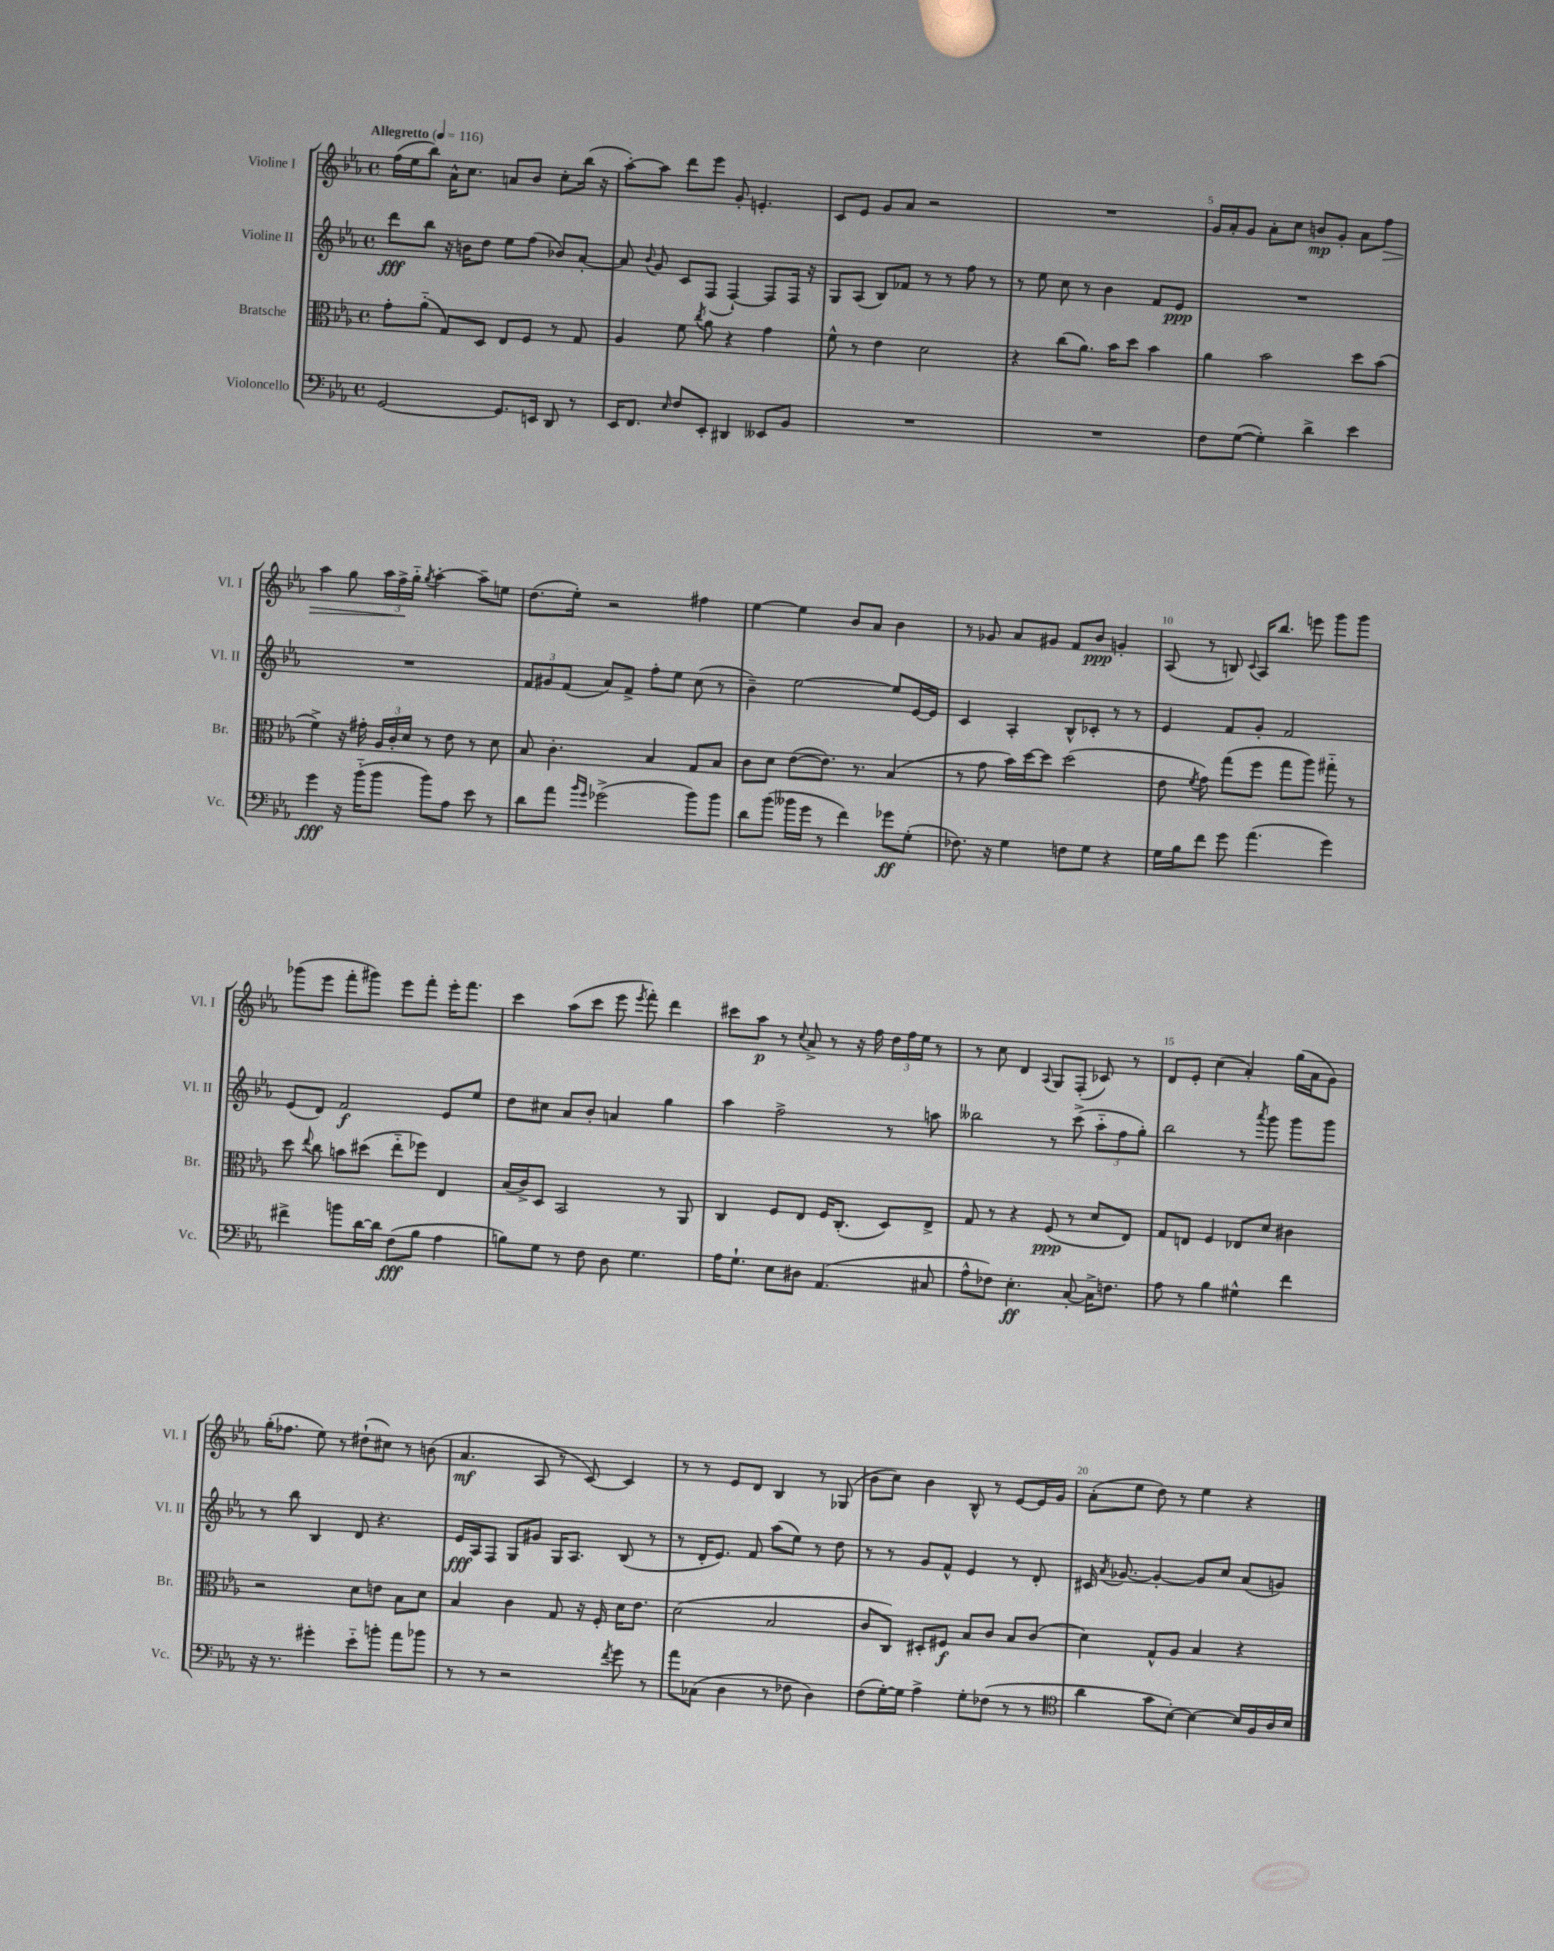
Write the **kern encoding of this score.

**kern	**dynam	**kern	**dynam	**kern	**dynam	**kern	**dynam
*part4	*part4	*part3	*part3	*part2	*part2	*part1	*part1
*staff4	*staff4	*staff3	*staff3	*staff2	*staff2	*staff1	*staff1
*I"Violoncello	*	*I"Bratsche	*	*I"Violine II	*	*I"Violine I	*
*I'Vc.	*	*I'Br.	*	*I'Vl. II	*	*I'Vl. I	*
*clefF4	*	*clefC3	*	*clefG2	*	*clefG2	*
*k[b-e-a-]	*	*k[b-e-a-]	*	*k[b-e-a-]	*	*k[b-e-a-]	*
*M4/4	*	*M4/4	*	*M4/4	*	*M4/4	*
*met(c)	*	*met(c)	*	*met(c)	*	*met(c)	*
*MM116	*	*MM116	*	*MM116	*	*MM116	*
=1	=1	=1	=1	=1	=1	=1	=1
!	!	!	!	!	!	!LO:TX:a:B:t=Allegretto	!
[2GG/	.	8g'\L	.	8ddd\L	fff	(16ff\LL	.
.	.	.	.	.	.	16ee-\J	.
.	.	(8a-\J	.	8bb-\J	.	8bb-\J)	.
.	.	8G/L)	.	16r	.	16a-^^\KL	.
.	.	.	.	16bn\KL	.	8.cc\J	.
.	.	8D/J	.	8dd\J	.	.	.
8.GG/L]	.	8E-/L	.	8ee-\L	.	8an/L	.
.	.	8F/J	.	(8ff\J	.	8b-/J	.
16EEn/Jk	.	.	.	.	.	.	.
8DD/	.	8r	.	8b-X/L)	.	8cc'\L	.
8r	.	8G/	.	[8a-'/J	.	(16bb-\Jk	.
.	.	.	.	.	.	16r	.
=2	=2	=2	=2	=2	=2	=2	=2
16EE-/KL	.	4A-/	.	8a-/]	.	[8aa-'\L)	.
8.FF/J	.	.	.	.	.	.	.
.	.	.	.	8qqb-/	.	.	.
.	.	.	.	8g/	.	8aa-\J]	.
16qqE-/	.	.	.	.	.	.	.
8F/L	.	8f\	.	8c/L	.	8ddd\L	.
.	.	8qcc/	.	.	.	.	.
8EE-'/J	.	8a-\	.	(8F/J	.	8eee-\J	.
4DD#X/	.	4r	.	[4F`/)	.	8g'/	.
.	.	.	.	.	.	4.en'/	.
8EE--X/L	.	4g\	.	8F/L]	.	.	.
8BB-/J	.	.	.	16F/Jk	.	.	.
.	.	.	.	16r	.	.	.
=3	=3	=3	=3	=3	=3	=3	=3
1r	.	8f^^\	.	8G/L	.	8c/L	.
.	.	8r	.	(8A-/J	.	8e-/J	.
.	.	4e-\	.	8B-/L)	.	8g/L	.
.	.	.	.	8f-X/J	.	8a-/J	.
.	.	2d\	.	8r	.	2r	.
.	.	.	.	8r	.	.	.
.	.	.	.	8ff\	.	.	.
.	.	.	.	8r	.	.	.
=4	=4	=4	=4	=4	=4	=4	=4
1r	.	4r	.	8r	.	1r	.
.	.	.	.	8ee-\	.	.	.
.	.	(8cc\L	.	8cc\	.	.	.
.	.	8.a-\J)	.	8r	.	.	.
.	.	.	.	4b-\	.	.	.
.	.	16b-\KL	.	.	.	.	.
.	.	8dd\J	.	.	.	.	.
.	.	4b-\	.	8f/L	.	.	.
.	.	.	.	8e-/J	ppp	.	.
=5	=5	=5	=5	=5	=5	=5	=5
8F\L	.	4a-\	.	1r	.	16g/LL	.
.	.	.	.	.	.	16a-'/J	.
([8G\J	.	.	.	.	.	8g/J	.
4G'\])	.	2b-\	.	.	.	8a-'\L	.
.	.	.	.	.	.	8cc\J	.
4d^\	.	.	.	.	.	8bn/L	mp
.	.	.	.	.	.	8g'/J	.
4e-\	.	8dd\L	.	.	.	8a-\L	.
!	!	!	!	!	!	!	!LO:HP:b
.	.	(8b-\J	.	.	.	8ff\J	>
!!LO:LB:g=z
=6	=6	=6	=6	=6	=6	=6	=6
4g\	fff	4f^\)	.	1r	.	4aa-\	.
16r	.	16r	.	.	.	8gg\	.
(16b-\KL	.	16g#X'\	.	.	.	.	.
8b-\J	.	24A-/LL	.	.	.	24aa-\LL	.
.	.	24c'/	.	.	.	24ff^\	.
.	.	24d/JJ	.	.	.	24gg\JJ	]
.	.	.	.	.	.	8qgg/	.
8b-\L)	.	8r	.	.	.	[4aa-'\	.
8A-\J	.	8e-\	.	.	.	.	.
8e-\	.	8r	.	.	.	8aa-~\L]	.
8r	.	8d\	.	.	.	8een\J	.
=7	=7	=7	=7	=7	=7	=7	=7
8d\L	.	8B-/	.	12f/L	.	(8.dd\L	.
.	.	.	.	12g#X/	.	.	.
8a-\J	.	4.c'\	.	.	.	.	.
.	.	.	.	(12f/J	.	.	.
.	.	.	.	.	.	16ee-'\Jk)	.
16qqb-/LL	.	.	.	.	.	.	.
16qqg/JJ	.	.	.	.	.	.	.
(2g-X^\	.	.	.	8a-/L)	.	2r	.
.	.	.	.	8f^/J	.	.	.
.	.	4B-/	.	8ff'\L	.	.	.
.	.	.	.	8ee-\J	.	.	.
8b-\L)	.	8G/L	.	(8cc\	.	4ff#X\	.
8b-\J	.	8B-/J	.	8r	.	.	.
=8	=8	=8	=8	=8	=8	=8	=8
8d\L	.	8c\L	.	4b-~\)	.	[4ee-\	.
(8b-\J	.	8d\J	.	.	.	.	.
16b--X\LL	.	([8e-\L	.	[2ee-\	.	4ee-\]	.
16g\JJ	.	.	.	.	.	.	.
8r	.	8.e-\J])	.	.	.	.	.
4f\)	.	.	.	.	.	8b-/L	.
.	.	8.r	.	.	.	.	.
.	.	.	.	.	.	8a-/J	.
8g-X\L	ff	(4B-/	.	8ee-/L]	.	4b-\	.
(8G'\J	.	.	.	[16e-/L	.	.	.
.	.	.	.	16e-/JJ]	.	.	.
=9	=9	=9	=9	=9	=9	=9	=9
8.F-X\)	.	8r	.	4c/	.	8r	.
.	.	8g\	.	.	.	8g-X/	.
16r	.	.	.	.	.	.	.
4G\	.	16b-\LL)	.	4A-'/	.	8a-/L	.
.	.	[16dd\J	.	.	.	.	.
.	.	8dd\J]	.	.	.	8g#X/J	.
8Fn\L	.	(2dd\	.	8B-^^/L	.	8f/L	.
8G\J	.	.	.	8c-X'/J	.	8b-/J	ppp
4r	.	.	.	8r	.	4gn'/	.
.	.	.	.	8r	.	.	.
=10	=10	=10	=10	=10	=10	=10	=10
16G\LL	.	8e-\	.	4e-/	.	(8A-/	.
16B-\J	.	.	.	.	.	.	.
.	.	8qf/	.	.	.	.	.
8f\J	.	8g\)	.	.	.	8r	.
8g\	.	(8gg\L	.	8f/L	.	8Bn/)	.
.	.	.	.	.	.	8qqc/	.
(4.a-\	.	8ff\J	.	8g'/J	.	16A-/KL	.
.	.	.	.	.	.	8.bb-/J	.
.	.	8gg\L	.	2f/	.	.	.
.	.	8aa-\J)	.	.	.	8eeen\	.
4g\)	.	8gg#X\	.	.	.	8ggg\L	.
.	.	8r	.	.	.	8ggg\J	.
!!LO:LB:g=z
=11	=11	=11	=11	=11	=11	=11	=11
4f#X^\	.	8dd\	.	(8e-/L	.	(8ggg-X\L	.
.	.	8qqee-/	.	.	.	.	.
.	.	8cc\	.	8d/J)	.	8eee-\J	.
8bn\L	.	8bn\L	.	2f/	f	8fff'\L	.
[16d\L	.	(8dd#X\J	.	.	.	8ggg#X\J)	.
16d\JJ]	.	.	.	.	.	.	.
(8F\L	fff	8ee-\L	.	.	.	8eee-\L	.
8B-\J	.	8ff-X\J)	.	.	.	8fff'\J	.
4A-\	.	4E-/	.	8e-/L	.	16eee-'\KL	.
.	.	.	.	.	.	8.fff\J	.
.	.	.	.	8ee-/J	.	.	.
=12	=12	=12	=12	=12	=12	=12	=12
8Bn\L)	.	(16B-/LL	.	8dd\L	.	4ccc\	.
.	.	16c^/J)	.	.	.	.	.
8G\J	.	8D/J	.	8cc#X\J	.	.	.
8r	.	2BB-/	.	8a-/L	.	(8aa-\L	.
8F\	.	.	.	8b-'/J	.	8ccc\J	.
8D\	.	.	.	4an/	.	8eee-\	.
.	.	.	.	.	.	8qeee-/	.
4.G\	.	.	.	.	.	8fff'\)	.
.	.	8r	.	4gg\	.	4ddd\	.
.	.	8AA-/	.	.	.	.	.
=13	=13	=13	=13	=13	=13	=13	=13
16A-\KL	.	4C/	.	4aa-\	.	8ccc#X\L	.
8.G`\J	.	.	.	.	.	.	.
.	.	.	.	.	.	8aa-\J	p
8E-\L	.	8F/L	.	2ff^\	.	8r	.
.	.	.	.	.	.	8qqcc/	.
8D#X\J	.	8E-/J	.	.	.	8a-^/	.
(4.AA-/	.	16F/KL	.	.	.	8r	.
.	.	(8.C'/J	.	.	.	.	.
.	.	.	.	.	.	16r	.
.	.	.	.	.	.	16ff\	.
.	.	8D/L)	.	8r	.	24dd\LL	.
.	.	.	.	.	.	24ff\	.
.	.	.	.	.	.	24ee-\JJ	.
8C#X/	.	8E-^/J	.	8aan\	.	8r	.
=14	=14	=14	=14	=14	=14	=14	=14
8A-^^\L	.	8G/	.	2bb--X\	.	8r	.
8F-X\J)	.	8r	.	.	.	8cc\	.
4.E-'\	ff	4r	.	.	.	4d/	.
.	.	.	.	.	.	8qqA-/	.
.	.	(8F/	ppp	8r	.	8G/L	.
[8C'/	.	8r	.	(8ccc^\	.	(8F'/J	.
16C^\KL]	.	8d/L	.	12aa-\L	.	8c-X/)	.
8.Fn\J	.	.	.	.	.	.	.
.	.	.	.	12ff\	.	.	.
.	.	8E-/J)	.	.	.	8r	.
.	.	.	.	12gg'\J)	.	.	.
=15	=15	=15	=15	=15	=15	=15	=15
8A-\	.	8G/L	.	2bb-\	.	8d/L	.
8r	.	8En/J	.	.	.	8e-'/J	.
4B-\	.	4F/	.	.	.	(4cc\	.
4G#X^^\	.	8E-X/L	.	8r	.	4a-'/)	.
.	.	.	.	8qaaa-/	.	.	.
.	.	8d/J	.	8ggg\	.	.	.
4f\	.	4c#X\	.	8ggg\L	.	(16gg\LL	.
.	.	.	.	.	.	16a-\J	.
.	.	.	.	8ggg\J	.	8g\J)	.
!!LO:LB:g=z
=16	=16	=16	=16	=16	=16	=16	=16
16r	.	2r	.	8r	.	(16gg'\KL	.
8.r	.	.	.	.	.	8.ff-X\J	.
.	.	.	.	8bb-\	.	.	.
4g#X'\	.	.	.	4B-/	.	8ee-\)	.
.	.	.	.	.	.	8r	.
8e-\L	.	8d\L	.	8d/	.	(8dd#X`\L	.
8bn'\J	.	8en\J	.	4.r	.	8cc#X\J)	.
8a-\L	.	8B-\L	.	.	.	8r	.
8b-X\J	.	8d\J	.	.	.	(8bn\	.
=17	=17	=17	=17	=17	=17	=17	=17
8r	.	4B-/	.	16e-/LL	fff	4.a-/	mf
.	.	.	.	16A-/J	.	.	.
8r	.	.	.	8F/J	.	.	.
2r	.	4c\	.	8G/L	.	.	.
.	.	.	.	8g#X/J	.	8A-/	.
.	.	8G/	.	16G/KL	.	8r	.
.	.	.	.	8.A-/J	.	.	.
.	.	16r	.	.	.	[8c/)	.
.	.	16F'/	.	.	.	.	.
8qf/	.	.	.	.	.	.	.
8g\	.	16d\KL	.	(8B-/	.	4c/]	.
.	.	8.e-\J	.	.	.	.	.
8r	.	.	.	8r	.	.	.
=18	=18	=18	=18	=18	=18	=18	=18
8a-\L	.	(2d\	.	8r	.	8r	.
(8C-X\J	.	.	.	16d'/KL	.	8r	.
.	.	.	.	8.e-/J)	.	.	.
4D\	.	.	.	.	.	8e-/L	.
.	.	.	.	8f/	.	8d/J	.
8r	.	2B-/	.	(8aa-\L	.	4B-/	.
8F-X\	.	.	.	8ee-\J)	.	.	.
4D\)	.	.	.	8r	.	8r	.
.	.	.	.	8dd\	.	(8G-X/	.
=19	=19	=19	=19	=19	=19	=19	=19
(8F\L	.	8c/L	.	8r	.	8b-\L	.
[16G'\L)	.	8C/J)	.	8r	.	8cc\J)	.
16G\JJ]	.	.	.	.	.	.	.
4A-^\	.	8D#X'/L	.	8g/L	.	4b-\	.
.	.	8F#X/J	f	8f^^/J	.	.	.
8G'\L	.	8B-/L	.	4e-/	.	8B-^^/	.
(8F-X\J	.	8c/J	.	.	.	8r	.
8r	.	8B-/L	.	8r	.	[8e-/L	.
8r	.	(8c/J	.	8d'/	.	16e-/L]	.
.	.	.	.	.	.	16g/JJ	.
=20	=20	=20	=20	=20	=20	=20	=20
*clefC4	*	*	*	*	*	*	*
4a-\	.	4d\)	.	16c#X/	.	(8a-'\L	.
.	.	.	.	8qa-/	.	.	.
.	.	.	.	[8.g-X/	.	.	.
.	.	.	.	.	.	8ee-\J	.
8g\L	.	8G^^/L	.	4g-'/_	.	8dd\)	.
[8B-'\J)	.	8A-/J	.	.	.	8r	.
4B-\_	.	4B-/	.	8g-/L]	.	4ee-\	.
.	.	.	.	8cc/J	.	.	.
16B-/LL]	.	4r	.	(8a-/L	.	4r	.
16F/	.	.	.	.	.	.	.
16A-/	.	.	.	8gn/J)	.	.	.
16B-/JJ	.	.	.	.	.	.	.
==	==	==	==	==	==	==	==
*-	*-	*-	*-	*-	*-	*-	*-
